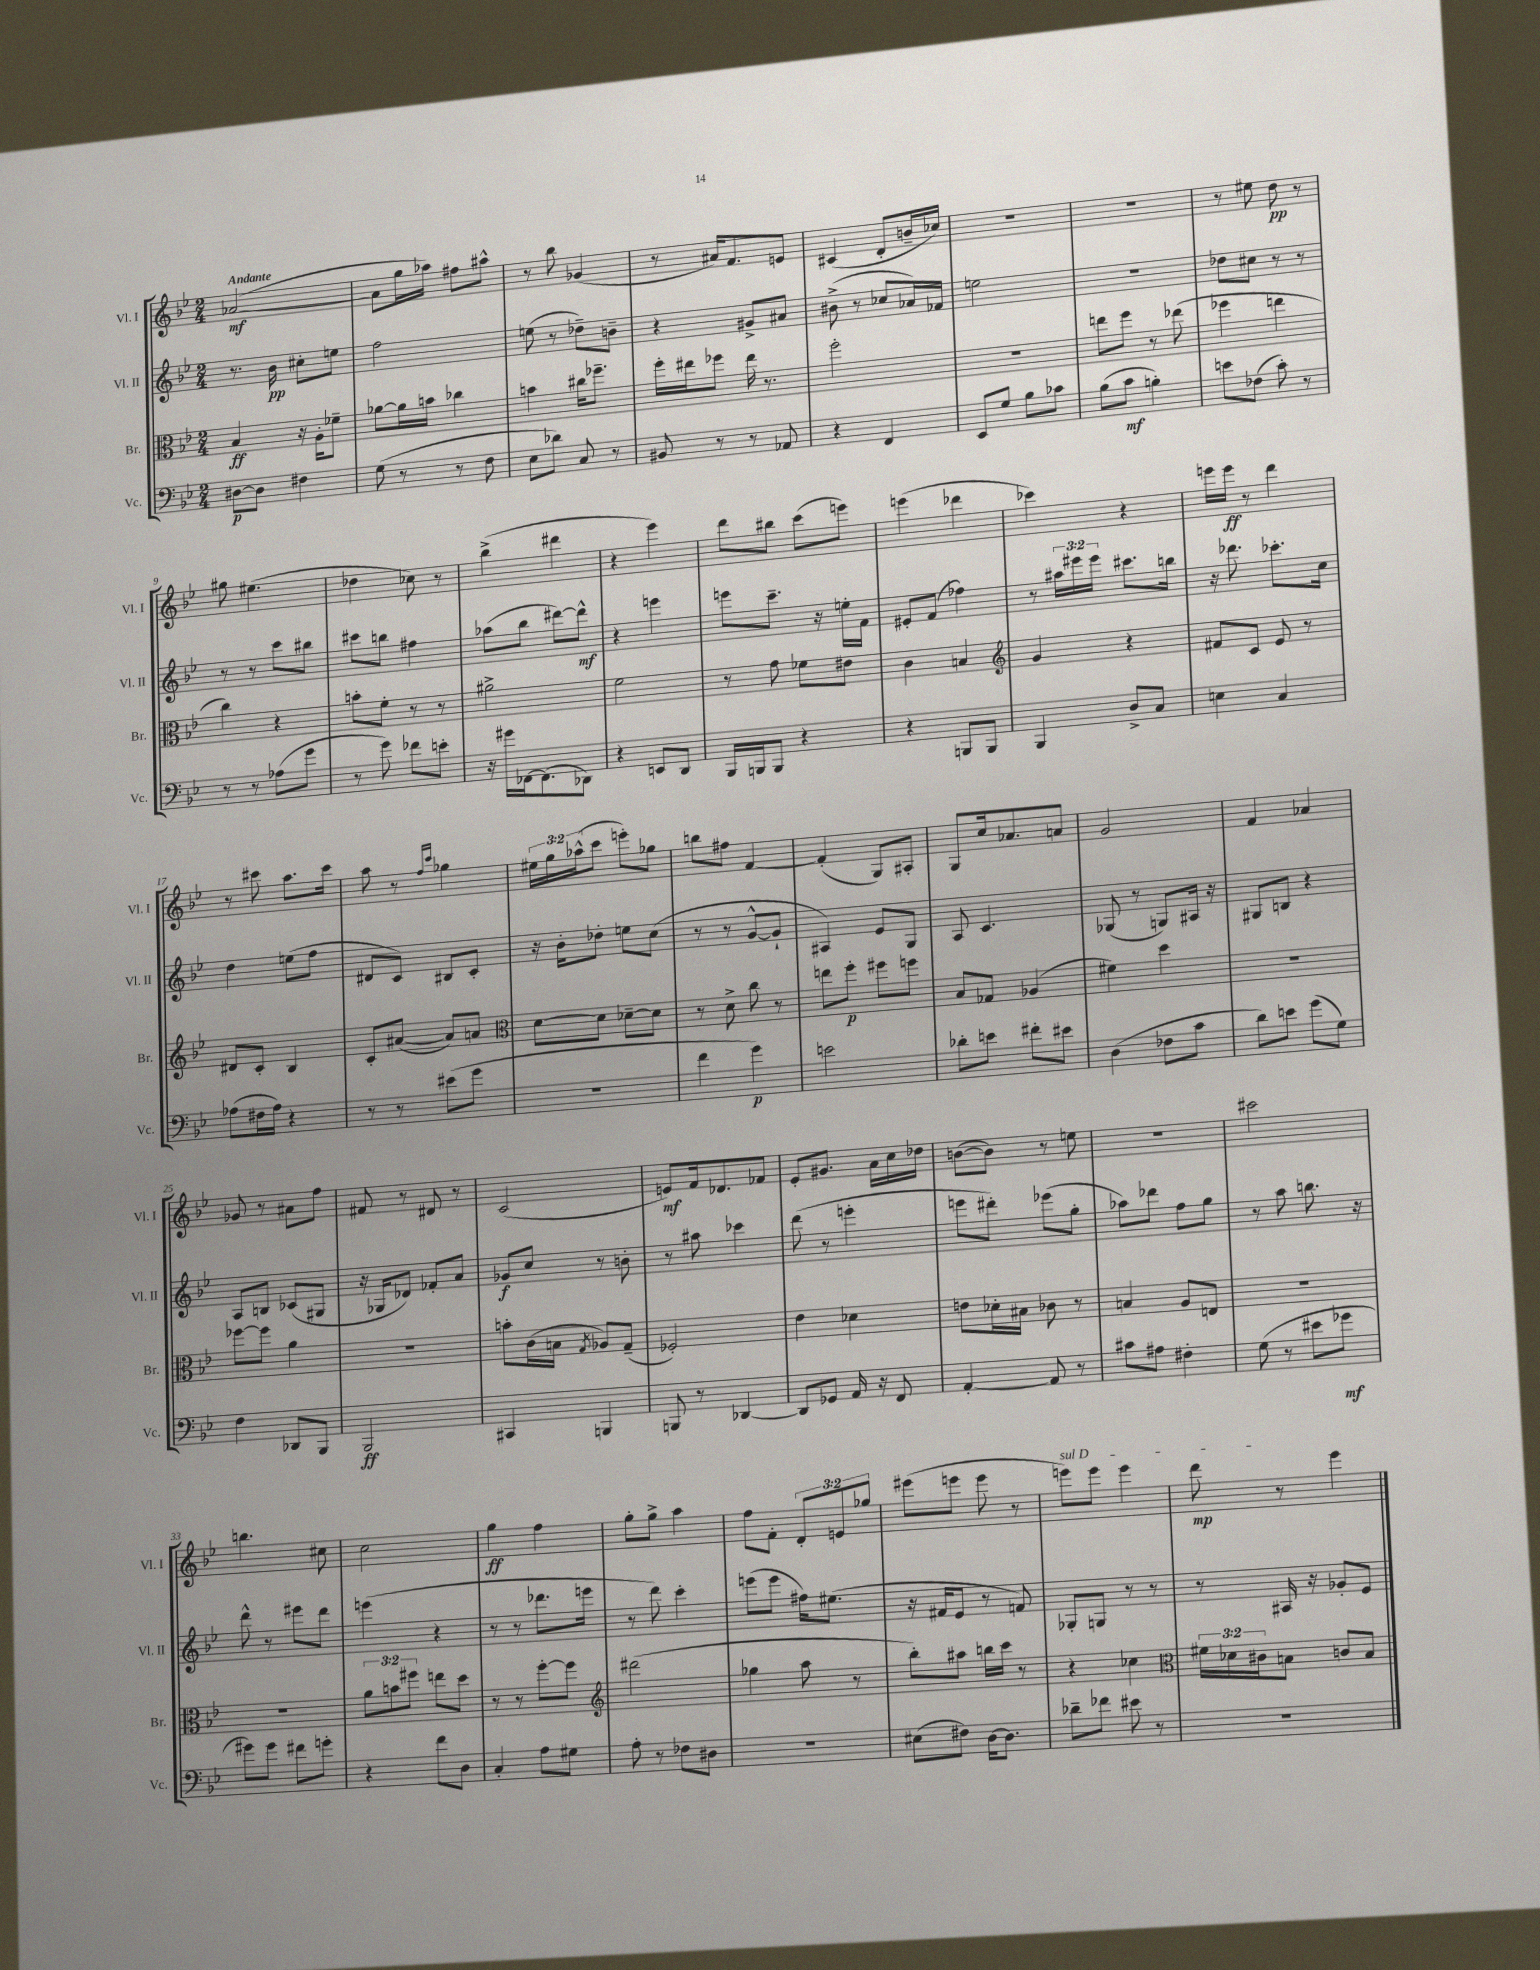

**kern	**dynam	**kern	**dynam	**kern	**dynam	**kern	**dynam
*part4	*part4	*part3	*part3	*part2	*part2	*part1	*part1
*staff4	*staff4	*staff3	*staff3	*staff2	*staff2	*staff1	*staff1
*I"Vc.	*	*I"Br.	*	*I"Vl. II	*	*I"Vl. I	*
*I'Vc.	*	*I'Br.	*	*I'Vl. II	*	*I'Vl. I	*
*clefF4	*	*clefC3	*	*clefG2	*	*clefG2	*
*k[b-e-]	*	*k[b-e-]	*	*k[b-e-]	*	*k[b-e-]	*
*M2/4	*	*M2/4	*	*M2/4	*	*M2/4	*
=1	=1	=1	=1	=1	=1	=1	=1
!	!	!	!	!	!	!LO:TX:a:B:t=Andante	!
[8D#X\L	p	4B-/	ff	8.r	.	([2a-X/	mf
8D#\J]	.	.	.	.	.	.	.
.	.	.	.	16b-\	pp	.	.
4F#X\	.	16r	.	8cc#X'\L	.	.	.
.	.	16A'\KL	.	.	.	.	.
.	.	8f-X~\J	.	8een\J	.	.	.
=2	=2	=2	=2	=2	=2	=2	=2
(8G\	.	[8a-X\L	.	2ff\	.	8a-\L]	.
8r	.	16a-\L]	.	.	.	16gg\L	.
.	.	16bn\JJ	.	.	.	16aa-X\JJ)	.
8r	.	4cc-X\	.	.	.	8ff#X\L	.
8F\	.	.	.	.	.	8aa#X^^\J	.
=3	=3	=3	=3	=3	=3	=3	=3
8E-\L	.	4bn\	.	(8een\	.	8r	.
8d-X\J)	.	.	.	8r	.	8bb-\	.
8C/	.	16cc#X\KL	.	8dd-X~\L)	.	(4g-X/	.
.	.	8.ff-X~\J	.	.	.	.	.
8r	.	.	.	8bn~\J	.	.	.
=4	=4	=4	=4	=4	=4	=4	=4
8BB#X/	.	16ff'\LL	.	4r	.	8r	.
.	.	16ee#X\J	.	.	.	.	.
8r	.	8ff-X\J	.	.	.	16a#X/KL)	.
.	.	.	.	.	.	8.f/	.
8r	.	16ee#\	.	8g#X^/L	.	.	.
.	.	8.r	.	.	.	.	.
8AA-X/	.	.	.	8a#X/J	.	8en/J	.
=5	=5	=5	=5	=5	=5	=5	=5
4r	.	2ff'\	.	(8b#X^\	.	(4c#X/	.
.	.	.	.	8r	.	.	.
4FF/	.	.	.	8cc-X/L	.	8d'/L	.
.	.	.	.	16a-X/L)	.	16bn~/L	.
.	.	.	.	16f-X/JJ	.	16cc-X/JJ)	.
=6	=6	=6	=6	=6	=6	=6	=6
8EE-/L	.	2r	.	2een\	.	2r	.
8G/J	.	.	.	.	.	.	.
8B-\L	.	.	.	.	.	.	.
8c-X\J	.	.	.	.	.	.	.
=7	=7	=7	=7	=7	=7	=7	=7
(8B-\L	.	8een\L	.	2r	.	2r	.
8c\J	mf	8ff\J	.	.	.	.	.
4Bn'\)	.	8r	.	.	.	.	.
.	.	(8ee-X\	.	.	.	.	.
=8	=8	=8	=8	=8	=8	=8	=8
8en\L	.	4ff-X\	.	8dd-X\L	.	8r	.
(8F-X\J	.	.	.	8cc#X\J	.	8ee#X\	.
8c'\)	.	4een\	.	8r	.	8dd\	pp
8r	.	.	.	8r	.	8r	.
!!LO:LB:g=z
=9	=9	=9	=9	=9	=9	=9	=9
8r	.	4cc\)	.	8r	.	8gg#X\	.
8r	.	.	.	8r	.	(4.ee#X\	.
(8A-X\L	.	4r	.	8ccc\L	.	.	.
8g\J	.	.	.	8bb#X\J	.	.	.
=10	=10	=10	=10	=10	=10	=10	=10
8r	.	8bn'\L	.	8ccc#X\L	.	4dd-X\	.
8g\)	.	8f'\J	.	8bbn\J	.	.	.
8f-X\L	.	8r	.	4ff#X\	.	8cc-X\)	.
8en'\J	.	8r	.	.	.	8r	.
=11	=11	=11	=11	=11	=11	=11	=11
16r	.	2a#X^\	.	(8aa-X\L	.	(4bb-^\	.
16g#X\LL	.	.	.	.	.	.	.
[16FF-X\J	.	.	.	8bb-\J	.	.	.
(8.FF-\]	.	.	.	.	.	.	.
.	.	.	.	[8ddd#X\L)	.	4ddd#X\	.
8DD-X\J)	.	.	.	8ddd#^^\J]	mf	.	.
=12	=12	=12	=12	=12	=12	=12	=12
4r	.	2f\	.	4r	.	4r	.
8EEn/L	.	.	.	4eeen\	.	4eee-\)	.
8DD/J	.	.	.	.	.	.	.
=13	=13	=13	=13	=13	=13	=13	=13
16BBB-/LL	.	8r	.	8eeen\L	.	8ddd\L	.
16BBBn/J	.	.	.	.	.	.	.
8BBB/J	.	8g\	.	8.ccc~\J	.	8bb#X\J	.
4r	.	8f-X\L	.	.	.	(8ccc\L	.
.	.	.	.	16r	.	.	.
.	.	8e#X\J	.	16een'\LL	.	8eeen\J)	.
.	.	.	.	16f\JJ	.	.	.
=14	=14	=14	=14	=14	=14	=14	=14
4r	.	4c\	.	8e#X'/L	.	(4eeen\	.
.	.	.	.	(8f/J	.	.	.
8BBBn/L	.	4Bn/	.	4ff-X\)	.	4ddd-X\	.
8BBB/J	.	.	.	.	.	.	.
=15	=15	=15	=15	=15	=15	=15	=15
*	*	*clefG2	*	*	*	*	*
4BBB-/	.	4g/	.	8r	.	4ccc-X\)	.
.	.	.	.	24aa#X\LL	.	.	.
.	.	.	.	24eee#X\	.	.	.
.	.	.	.	24eee#\JJ	.	.	.
8D^/L	.	4r	.	8.ccc#X\L	.	4r	.
8C/J	.	.	.	.	.	.	.
.	.	.	.	16bbn\Jk	.	.	.
=16	=16	=16	=16	=16	=16	=16	=16
4En\	.	8f#X/L	.	16r	.	16eeen\LL	.
.	.	.	.	8.ddd-X\	.	16eee\JJ	ff
.	.	8c/J	.	.	.	8r	.
4C/	.	8e-/	.	8.ccc-X'\L	.	4ddd\	.
.	.	8r	.	.	.	.	.
.	.	.	.	16cc\Jk	.	.	.
!!LO:LB:g=z
=17	=17	=17	=17	=17	=17	=17	=17
(8A-X\L	.	8d#X/L	.	4dd\	.	8r	.
16F#X\L	.	8c'/J	.	.	.	8ccc#X\	.
16A-\JJ)	.	.	.	.	.	.	.
4r	.	4B-/	.	(8een\L	.	8.aa\L	.
.	.	.	.	8ff\J	.	.	.
.	.	.	.	.	.	16ccc#\Jk	.
=18	=18	=18	=18	=18	=18	=18	=18
8r	.	8c'/L	.	8d#X/L	.	8aa\	.
8r	.	([8a#X/J	.	8c/J)	.	8r	.
.	.	.	.	.	.	16qqff/LL	.
.	.	.	.	.	.	16qqccc/JJ	.
(8e#X\L	.	8a#/L])	.	8B#X/L	.	4gg-X\	.
8g\J	.	8an/J	.	8c'/J	.	.	.
=19	=19	=19	=19	=19	=19	=19	=19
*	*	*clefC3	*	*	*	*	*
2r	.	[8d\L	.	16r	.	24ee#X\LL	.
.	.	.	.	.	.	24gg\	.
.	.	.	.	16b-'\KL	.	.	.
.	.	.	.	.	.	(24aa-X^^\J	.
.	.	8d\J]	.	8dd-X'\J	.	8ccc\J	.
.	.	[8d-X~\L	.	8een\L	.	8eeen'\L)	.
.	.	8d-\J]	.	(8cc\J	.	8gg-X\J	.
=20	=20	=20	=20	=20	=20	=20	=20
4f\	.	8r	.	8r	.	8bbn\L	.
.	.	8d^\	.	8r	.	8ff#X\J	.
4g\)	p	8cc\	.	[8g^^/L	.	[4f/	.
.	.	8r	.	8g`/J]	.	.	.
=21	=21	=21	=21	=21	=21	=21	=21
2en\	.	8een\L	.	4A#X/)	.	(4f'/]	.
.	.	8ff'\J	p	.	.	.	.
.	.	8ff#X\L	.	8e-/L	.	8G/L)	.
.	.	8ffn\J	.	8G/J	.	8A#X'/J	.
=22	=22	=22	=22	=22	=22	=22	=22
8d-X'\L	.	8B-/L	.	8A/	.	8G/L	.
8en\J	.	8G-X/J	.	4.c/	.	16cc/k	.
.	.	.	.	.	.	8.a-X/	.
8f#X'\L	.	(4A-X/	.	.	.	.	.
8e#X\J	.	.	.	.	.	8an/J	.
=23	=23	=23	=23	=23	=23	=23	=23
(4D\	.	4f#X\)	.	(8G-X/	.	2g/	.
.	.	.	.	8r	.	.	.
8F-X\L	.	4dd\	.	8Gn/L)	.	.	.
8c\J	.	.	.	16A#X/Jk	.	.	.
.	.	.	.	16r	.	.	.
=24	=24	=24	=24	=24	=24	=24	=24
8d\L)	.	2r	.	8G#X/L	.	4f/	.
8en\J	.	.	.	8Bn/J	.	.	.
(8g\L	.	.	.	4r	.	4a-X/	.
8G\J)	.	.	.	.	.	.	.
!!LO:LB:g=z
=25	=25	=25	=25	=25	=25	=25	=25
4F\	.	[8ff-X\L	.	8A/L	.	8g-X/	.
.	.	8ff-\J]	.	8Bn/J	.	8r	.
8DD-X/L	.	4a\	.	(8c-X/L	.	8a#X\L	.
8BBB-/J	.	.	.	8G#X/J	.	8ff\J	.
=26	=26	=26	=26	=26	=26	=26	=26
2BBB-/	ff	2r	.	16r	.	8f#X/	.
.	.	.	.	16G-X/KL	.	.	.
.	.	.	.	8d-X/J)	.	8r	.
.	.	.	.	8f-X'/L	.	8d#X/	.
.	.	.	.	8a/J	.	8r	.
=27	=27	=27	=27	=27	=27	=27	=27
4CC#X/	.	8bn'\L	.	8g-X/L	f	(2c/	.
.	.	(16c\L	.	8cc/J	.	.	.
.	.	16Bn\JJ	.	.	.	.	.
.	.	8qG/	.	.	.	.	.
4BBBn/	.	8A-X/L)	.	8r	.	.	.
.	.	(8G~/J	.	8bn'\	.	.	.
=28	=28	=28	=28	=28	=28	=28	=28
8BBBn/	.	2F-X'/)	.	8r	.	8en/L)	mf
8r	.	.	.	8aa#X\	.	16f/k	.
.	.	.	.	.	.	8.d-X/	.
[4DD-X/	.	.	.	4ccc-X\	.	.	.
.	.	.	.	.	.	8f-X/J	.
=29	=29	=29	=29	=29	=29	=29	=29
8DD-/L]	.	4e-\	.	(8ddd\	.	8e-'/L	.
8GG-X/J	.	.	.	8r	.	8.g#X/J	.
16AA/	.	4d-X\	.	4eeen'\	.	.	.
16r	.	.	.	.	.	16a\LL	.
8FF/	.	.	.	.	.	16cc\	.
.	.	.	.	.	.	16dd-X\JJ	.
=30	=30	=30	=30	=30	=30	=30	=30
[4AA'/	.	8en\L	.	8eeen\L	.	([8bn\L	.
.	.	16d-X'\L	.	8ddd#X'\J)	.	8b\J])	.
.	.	16B#X\JJ	.	.	.	.	.
8AA/]	.	8c-X\	.	(8eee-X\L	.	8r	.
8r	.	8r	.	8gg'\J	.	8een\	.
=31	=31	=31	=31	=31	=31	=31	=31
8c#X\L	.	4Bn/	.	8aa-X\L)	.	2r	.
8A#X\J	.	.	.	8ddd-X\J	.	.	.
4F#X'\	.	8A/L	.	8ff\L	.	.	.
.	.	8En/J	.	8gg\J	.	.	.
=32	=32	=32	=32	=32	=32	=32	=32
(8G\	.	2r	.	8r	.	2ccc#X\	.
8r	.	.	.	8aa\	.	.	.
8e#X\L	.	.	.	8.bbn\	.	.	.
8g-X\J	mf	.	.	.	.	.	.
.	.	.	.	16r	.	.	.
!!LO:LB:g=z
=33	=33	=33	=33	=33	=33	=33	=33
8g#X\L)	.	2r	.	8ddd^^\	.	4.bbn\	.
8g#\J	.	.	.	8r	.	.	.
8f#X\L	.	.	.	8eee#X\L	.	.	.
8gn'\J	.	.	.	8ddd\J	.	8cc#X\	.
=34	=34	=34	=34	=34	=34	=34	=34
4r	.	12a\L	.	(4eeen\	.	2cc\	.
.	.	12bn\	.	.	.	.	.
.	.	12ff#X\J	.	.	.	.	.
8f\L	.	8een\L	.	4r	.	.	.
8D\J	.	8dd\J	.	.	.	.	.
=35	=35	=35	=35	=35	=35	=35	=35
4C'/	.	8r	.	8r	.	4gg\	ff
.	.	8r	.	8r	.	.	.
8A\L	.	[8ff'\L	.	8.ddd-X\L	.	4ff\	.
8G#X\J	.	8ff\J]	.	.	.	.	.
.	.	.	.	16eeen\Jk	.	.	.
=36	=36	=36	=36	=36	=36	=36	=36
*	*	*clefG2	*	*	*	*	*
8A'\	.	(2ddd#X\	.	8r	.	8gg'\L	.
8r	.	.	.	8ddd\)	.	8gg^\J	.
8F-X\L	.	.	.	4ccc'\	.	4aa\	.
8D#X\J	.	.	.	.	.	.	.
=37	=37	=37	=37	=37	=37	=37	=37
2r	.	4gg-X\	.	(8eeen\L	.	8ff\L	.
.	.	.	.	8eee\J	.	8f'\J	.
.	.	8aa\	.	16ff#X\KL)	.	12d'/L	.
.	.	.	.	(8.ee#X\J	.	.	.
.	.	.	.	.	.	12en/	.
.	.	8r	.	.	.	.	.
.	.	.	.	.	.	12gg-X/J	.
=38	=38	=38	=38	=38	=38	=38	=38
(8E#X\L	.	8bb-'\L)	.	16r	.	(8eee#X\L	.
.	.	.	.	16f#X/KL	.	.	.
8F#X\J)	.	8aa#X\J	.	8e-/J	.	8eeen\J	.
[16D\KL	.	16bbn\LL	.	8r	.	8eee\	.
8.D\J]	.	16ccc\JJ	.	.	.	.	.
.	.	8r	.	8fn/)	.	8r	.
=39	=39	=39	=39	=39	=39	=39	=39
!	!	!	!	!	!	!LO:TX:a:i:t=sul D	!
8d-X~\L	.	4r	.	8G-X'/L	.	8eeen\L)	.
8f-X\J	.	.	.	8Gn/J	.	8eee\J	.
8e#X\	.	4cc-X\	.	8r	.	4eee\	.
8r	.	.	.	8r	.	.	.
=40	=40	=40	=40	=40	=40	=40	=40
*	*	*clefC3	*	*	*	*	*
2r	.	24f#X\LL	.	8r	.	8ddd\	mp
.	.	24d-X\	.	.	.	.	.
.	.	24c#X\J	.	.	.	.	.
.	.	8Bn\J	.	16A#X/	.	8r	.
.	.	.	.	16r	.	.	.
.	.	8cn/L	.	8g-X'/L	.	4eee-\	.
.	.	8B/J	.	8e-/J	.	.	.
==	==	==	==	==	==	==	==
*-	*-	*-	*-	*-	*-	*-	*-
